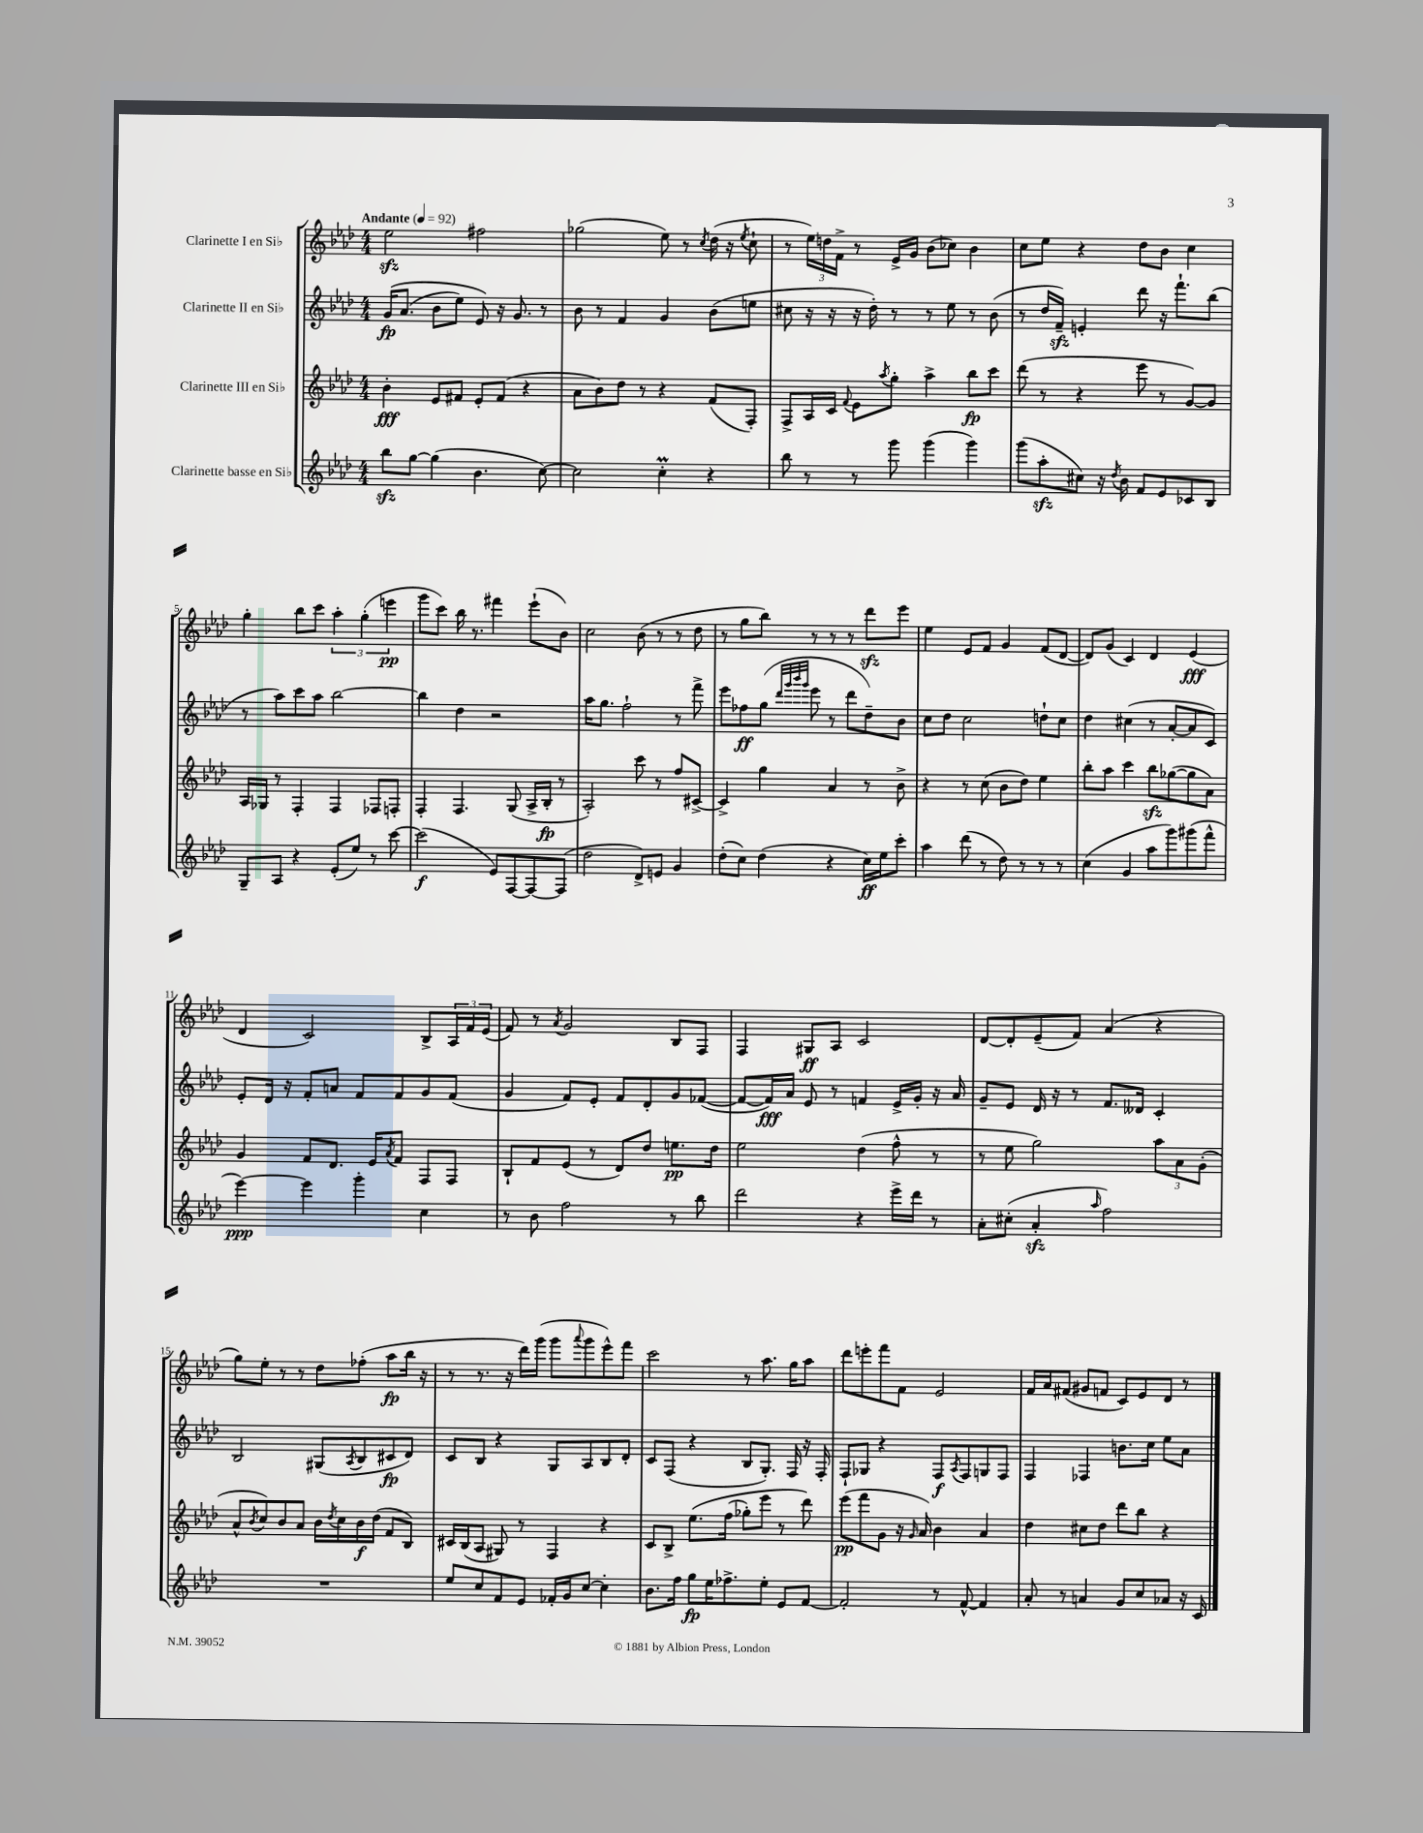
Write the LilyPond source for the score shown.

<<
\new StaffGroup <<
\new Staff = "s0" \with { instrumentName = "Clarinette I en Sib" } {
    \clef treble \key aes \major \numericTimeSignature \time 4/4 \tempo "Andante" 4 = 92
    ees''2\sfz fis''2 |
    ges''2( ees''8) r8 \acciaccatura { c''8 } des''16( r16 \acciaccatura { ees''8 } c''8-! |
    r8 \tuplet 3/2 { ees''16) d''16 f'16-> } r8 ees'16-> g'16 bes'8( ces''8) bes'4 |
    c''8 ees''8 r4 des''8 bes'8 c''4 |
    g''4-. bes''8 c'''8 \tuplet 3/2 { aes''4-. g''4-.( e'''4\pp } |
    g'''8 c'''8) bes''16 r8. fis'''4 ees'''8-!( bes'8) |
    c''2 bes'8( r8 r8 des''8 |
    r8 g''8 bes''8) r8 r8 r8 des'''8\sfz ees'''8 |
    ees''4 ees'8 f'8 g'4 f'8( des'8~ |
    des'8) g'8( c'4) des'4 ees'4\fff( |
    des'4 c'2) bes8-> \tuplet 3/2 { aes16 f'16 ees'16( } |
    f'8) r8 \acciaccatura { aes'8 } g'2 bes8 f8 |
    f4 gis8\ff aes8 c'2 |
    des'8~ des'8-. ees'8--( f'8) aes'4( r4 |
    g''8) ees''8-. r8 r8 des''8 fes''8-.( aes''8\fp bes''16 r16 |
    r8 r8. r16 des'''16) g'''16( g'''8 \appoggiatura { aes'''8 } g'''8 ees'''8-^) f'''8 |
    c'''2 r8 aes''8. g''16 aes''8 |
    des'''8 e'''8-. f'''8 f'8 ees'2 |
    f'16 aes'16 fis'8( gis'8 f'8 c'8) ees'8 des'8 r8 \bar "|." |
}
\new Staff = "s1" \with { instrumentName = "Clarinette II en Sib" } {
    \clef treble \key aes \major \numericTimeSignature \time 4/4
    g'16\fp\( aes'8.( bes'8 ees''8) ees'8\) r16 g'8. r8 |
    bes'8 r8 f'4 g'4 bes'8( e''8 |
    cis''8 r16 r16 r16 des''16-.) r8 r8 ees''8 r8 bes'8( |
    r8 des''16 f'16--\sfz) e'4-. des'''8 r16 f'''8.-! bes''8( |
    r8 aes''8) c'''8 aes''8 bes''2~ |
    bes''4 des''4 r2 |
    aes''16 g''8. f''2-! r8 f'''8-> |
    ees'''8 fes''8\ff g''8( \grace { des'''32 g'''32 bes'''32 g'''32 } ees'''8 r8 des'''8 des''8--) bes'8 |
    c''8 des''8 c''2 d''8-! c''8 |
    des''4 cis''4( r8 aes'8~-. aes'8 c'8) |
    ees'8-. des'16 r16 f'8-. a'8 f'8 f'8 g'8 f'8( |
    g'4 f'8) ees'8-. f'8 des'8-. g'8 fes'8~( |
    fes'8~ fes'16\fff) aes'16 ees'8 r8 f'4 ees'16-> g'16-. r16 aes'16 |
    g'8-- ees'8 des'16 r16 r8 f'8. deses'16 c'4-. |
    bes2 gis8( \acciaccatura { aes8 } bes8 cis'8\fp des'8) |
    c'8 bes8 r4 g8 aes8 bes8 des'8-. |
    c'8 f8( r4 bes8 g8.-.) f16 r16 f16-. |
    f8-! ges8 r4 f8\f \acciaccatura { aes8 } f8 g8 f8 |
    f4 fes4 b'8. c''16 ees''8 aes'8 \bar "|." |
}
\new Staff = "s2" \with { instrumentName = "Clarinette III en Sib" } {
    \clef treble \key aes \major \numericTimeSignature \time 4/4
    bes'4-.\fff ees'8 fis'8 ees'8-. fis'8( r4 |
    aes'8 bes'8) des''8 r8 r4 f'8( f8-.) |
    f8-> aes16 c'16 \appoggiatura { f'8 } ees'8 \acciaccatura { aes''8 } g''8-. aes''4-> bes''8\fp c'''8 |
    des'''8( r8 r4 ees'''8 r8 g'8~) g'8 |
    aes16 ges16 r8 f4-. f4 fes8 f8-. |
    f4-. f4. g8( aes16-> bes16-.\fp r8 |
    aes2-.) c'''8 r8 f''8 cis'8~-> |
    cis'4-> g''4 aes'4 r8 bes'8-> |
    r4 r8 c''8( bes'8 des''8) ees''4 |
    bes''8-. aes''8 c'''4 bes''8\sfz ges''8~( ges''8 aes'8) |
    g'4 f'8 des'8. ees'16 \acciaccatura { aes'8 } f'8 f8 f8 |
    bes8-! f'8 ees'8( r8 des'8) des''8 e''8.\pp des''16 |
    ees''2 des''4( f''8-^ r8 |
    r8 ees''8 g''2) \tuplet 3/2 { aes''8 aes'8 g'8-.( } |
    aes'8-^ \acciaccatura { bes'8 } c''8) bes'8 aes'8 bes'16 \acciaccatura { des''8 } c''16 bes'16\f des''16( f'8 bes8) |
    cis'16 bes16( aes8 gis8) r8 f4 r4 |
    c'8 bes8-> ees''8.\( f''16( ges''8-.) ees'''8 r8 des'''8\) |
    ees'''8\pp( f'''8 g'8 r16 \grace { g'16 } aes'16) bes'4 aes'4 |
    des''4 cis''8 des''8 des'''8 bes''8 r4 \bar "|." |
}
\new Staff = "s3" \with { instrumentName = "Clarinette basse en Sib" } {
    \clef treble \key aes \major \numericTimeSignature \time 4/4
    bes''8\sfz g''8~ g''4( bes'4. c''8~) |
    c''2 c''4-.\prall r4 |
    bes''8 r8 r8 g'''8 g'''4( g'''4) |
    g'''8( aes''8-.\sfz cis''8) r16 \acciaccatura { des''8 } bes'16 f'8 ees'8 ces'8 bes8 |
    g8-- aes8 r4 ees'8-.( ees''8) r8 c'''8~ |
    c'''2\f( ees'8) f8~ f8~ f8( |
    des''2 des'8->) e'8 g'4 |
    des''8-.( c''8) des''4( r4 c''16\ff) ees''16 c'''8-. |
    aes''4 des'''8( r8 des''8) r8 r8 r8 |
    c''4( g'4 aes''8 g'''8) gis'''8( f'''8-^ |
    ees'''4~\ppp) ees'''4 g'''4-. c''4 |
    r8 bes'8 f''2 r8 bes''8 |
    des'''2 r4 ees'''16-> des'''16 r8 |
    aes'8-. cis''8-.( aes'4-.\sfz \grace { aes''16 } f''2) |
    R1 |
    ees''8 c''8 f'8 ees'8 fes'16-. g'16 c''8~ c''4-. |
    bes'8. f''16 g''8\fp ees''16 fes''8.-> ees''8-. ees'8 f'8~ |
    f'2-. r8 f'8~-^ f'4 |
    aes'8-. r8 a'4 g'8 c''8 aes'8 r16 c'16 \bar "|." |
}
>>
>>
